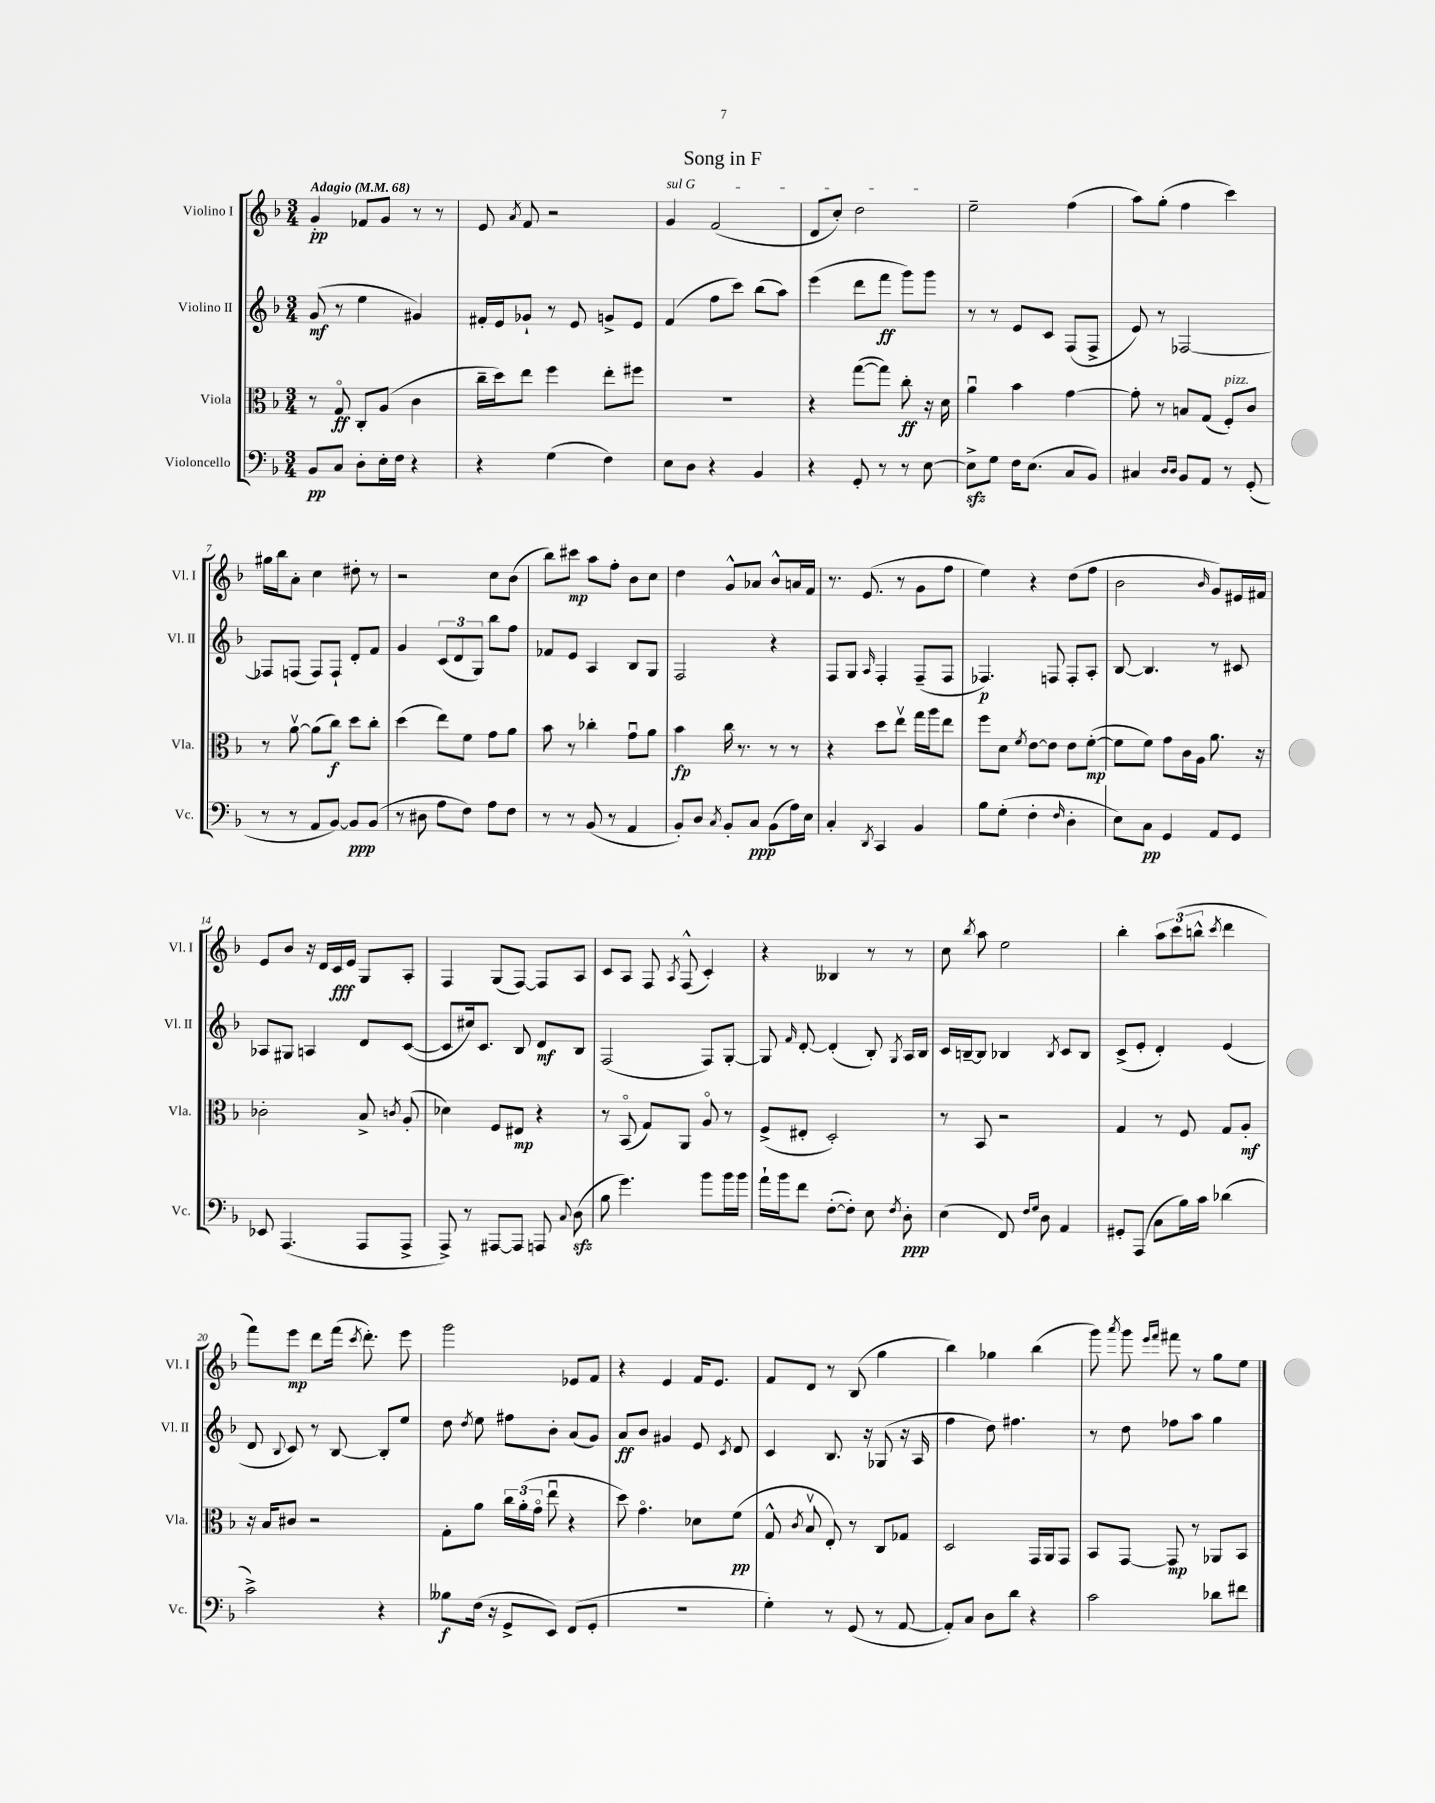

**kern	**dynam	**kern	**dynam	**kern	**dynam	**kern	**dynam
*part4	*part4	*part3	*part3	*part2	*part2	*part1	*part1
*staff4	*staff4	*staff3	*staff3	*staff2	*staff2	*staff1	*staff1
*I"Violoncello	*	*I"Viola	*	*I"Violino II	*	*I"Violino I	*
*I'Vc.	*	*I'Vla.	*	*I'Vl. II	*	*I'Vl. I	*
*clefF4	*	*clefC3	*	*clefG2	*	*clefG2	*
*k[b-]	*	*k[b-]	*	*k[b-]	*	*k[b-]	*
*M3/4	*	*M3/4	*	*M3/4	*	*M3/4	*
*MM68	*	*MM68	*	*MM68	*	*MM68	*
=1	=1	=1	=1	=1	=1	=1	=1
!	!	!	!	!	!	!LO:TX:a:B:t=Adagio	!
8BB-/L	pp	8r	.	(8g/	mf	4g'/	pp
8C/J	.	8G/	ff	8r	.	.	.
8D'\L	.	8C'/L	.	4ee\	.	8f-X/L	.
16E'\L	.	(8A/J	.	.	.	8g/J	.
16F\JJ	.	.	.	.	.	.	.
4r	.	4c\	.	4g#X/)	.	8r	.
.	.	.	.	.	.	8r	.
=2	=2	=2	=2	=2	=2	=2	=2
4r	.	16cc~\LL	.	16f#X'/LL	.	8e/	.
.	.	16dd\J)	.	16e/J	.	.	.
.	.	.	.	.	.	8qa/	.
.	.	8ee\J	.	8g-X`/J	.	8f/	.
(4G\	.	4ff\	.	8r	.	2r	.
.	.	.	.	8e/	.	.	.
4F\)	.	8ee'\L	.	8gn^/L	.	.	.
.	.	8ff#X\J	.	8e/J	.	.	.
=3	=3	=3	=3	=3	=3	=3	=3
!	!	!	!	!	!	!LO:TX:a:i:t=sul G	!
8E\L	.	2.r	.	(4f/	.	4g/	.
8D\J	.	.	.	.	.	.	.
4r	.	.	.	8ff\L	.	(2f/	.
.	.	.	.	8ccc\J)	.	.	.
4BB-/	.	.	.	(8bb-\L	.	.	.
.	.	.	.	8aa\J)	.	.	.
=4	=4	=4	=4	=4	=4	=4	=4
4r	.	4r	.	(4eee\	.	8d/L	.
.	.	.	.	.	.	8cc'/J)	.
8GG'/	.	([8gg\L	.	8ddd\L	.	2dd\	.
8r	.	8gg\J])	.	8fff\J	ff	.	.
8r	.	8cc'\	ff	8ggg\L)	.	.	.
[8E\	.	16r	.	8ggg\J	.	.	.
.	.	16d\	.	.	.	.	.
=5	=5	=5	=5	=5	=5	=5	=5
8Ezz^\L]	.	4au\	.	8r	.	2ee~\	.
8G\J	.	.	.	8r	.	.	.
16F\KL	.	4b-\	.	8e/L	.	.	.
(8.E\J	.	.	.	.	.	.	.
.	.	.	.	8c/J	.	.	.
8C/L	.	[4g\	.	(8F/L	.	(4ff\	.
8BB-/J)	.	.	.	8F^/J	.	.	.
=6	=6	=6	=6	=6	=6	=6	=6
4C#X/	.	8g'\]	.	8e/)	.	8aa\L)	.
.	.	8r	.	8r	.	(8gg'\J	.
16qqD/LL	.	.	.	.	.	.	.
16qqD/JJ	.	.	.	.	.	.	.
8BB-/L	.	8Bn/L	.	[2F-X/	.	4ff\	.
8AA/J	.	(8G/J	.	.	.	.	.
!	!	!LO:TX:a:i:t=pizz.	!	!	!	!	!
8r	.	8F'/L)	.	.	.	4ccc\)	.
(8GG'/	.	8c/J	.	.	.	.	.
!!LO:LB:g=z
=7	=7	=7	=7	=7	=7	=7	=7
8r	.	8r	.	8F-X/L]	.	16gg#X\LL	.
.	.	.	.	.	.	16bb-\J	.
8r	.	[8av\	.	(8Fn/J	.	8a'\J	.
8AA/L	.	(8a\L]	.	8F/L)	.	4cc\	.
[8BB-/J)	.	8cc\J)	f	8F`/J	.	.	.
8BB-/L]	ppp	8dd\L	.	8d'/L	.	8dd#X'\	.
(8BB-/J	.	8cc'\J	.	8f/J	.	8r	.
=8	=8	=8	=8	=8	=8	=8	=8
8r	.	(4dd\	.	4g/	.	2r	.
8D#X\	.	.	.	.	.	.	.
8A\L	.	8ee\L)	.	(12c/L	.	.	.
.	.	.	.	12d/	.	.	.
8F\J)	.	8f\J	.	.	.	.	.
.	.	.	.	12G/J)	.	.	.
8A\L	.	8g\L	.	8bb-\L	.	8cc\L	.
8F\J	.	8a\J	.	8ff\J	.	(8b-\J	.
=9	=9	=9	=9	=9	=9	=9	=9
8r	.	8b-\	.	8f-X/L	.	8bb-\L)	.
8r	.	8r	.	8e/J	.	8ccc#X\J	mp
(8BB-/	.	4cc-X'\	.	4A/	.	8aa\L	.
8r	.	.	.	.	.	8ff'\J	.
4AA/	.	8gu\L	.	8B-/L	.	8b-\L	.
.	.	8a\J	.	8G/J	.	8cc\J	.
=10	=10	=10	=10	=10	=10	=10	=10
8BB-'/L)	.	4b-\	fp	2F/	.	4dd\	.
8D/J	.	.	.	.	.	.	.
8qC/	.	.	.	.	.	.	.
8BB-'/L	.	16cc\	.	.	.	8g^^/L	.
.	.	8.r	.	.	.	.	.
8C/J	ppp	.	.	.	.	8a-X/J	.
(8BB-\L	.	8r	.	4r	.	8b-^^/L	.
16A\L)	.	8r	.	.	.	16an/L	.
16E\JJ	.	.	.	.	.	16f/JJ	.
=11	=11	=11	=11	=11	=11	=11	=11
4C'/	.	4r	.	8F/L	.	8.r	.
.	.	.	.	8G/J	.	.	.
.	.	.	.	.	.	(8.e/	.
8qDD/	.	.	.	16qqA/	.	.	.
4CC/	.	8dd\L	.	4F'/	.	.	.
.	.	8eev\J	.	.	.	8r	.
4BB-/	.	16gg\LL	.	(8F~/L	.	8g\L	.
.	.	16aa\J	.	.	.	.	.
.	.	8ee\J	.	8F/J	.	8ff\J	.
=12	=12	=12	=12	=12	=12	=12	=12
8B-\L	.	8ff\L	.	4.F-X/)	p	4ee\)	.
(8G'\J	.	8d\J	.	.	.	.	.
.	.	8qf/	.	.	.	.	.
4F'\	.	[8e\L	.	.	.	4r	.
.	.	8e\J]	.	8Fn/	.	.	.
16qqF/	.	.	.	.	.	.	.
4D'\	.	8e\L	.	8F'/L	.	(8dd\L	.
.	.	([8f'\J	mp	8A'/J	.	8ff\J	.
=13	=13	=13	=13	=13	=13	=13	=13
8E\L)	.	8f\L]	.	[8B-/	.	2b-\	.
8C\J	pp	8f\J)	.	4.B-/]	.	.	.
4GG/	.	8g\L	.	.	.	.	.
.	.	16c\L	.	.	.	.	.
.	.	16A\JJ	.	.	.	.	.
.	.	.	.	.	.	16qqb-/	.
8AA/L	.	8.a\	.	8r	.	8g/L)	.
8GG/J	.	.	.	8c#X/	.	16e#X/L	.
.	.	16r	.	.	.	16f#X/JJ	.
!!LO:LB:g=z
=14	=14	=14	=14	=14	=14	=14	=14
8EE-X/	.	2c-X'\	.	8A-X/L	.	8e/L	.
(4.AAA/	.	.	.	8G#X/J	.	8b-/J	.
.	.	.	.	4An/	.	16r	.
.	.	.	.	.	.	16d/LL	.
.	.	.	.	.	.	16c/	fff
.	.	.	.	.	.	16e/JJ	.
8AAA/L	.	8B-^/	.	8d/L	.	8G/L	.
.	.	8qcn/	.	.	.	.	.
8AAA^/J	.	(8A'/	.	([8c/J	.	8A'/J	.
=15	=15	=15	=15	=15	=15	=15	=15
8AAA^/)	.	4d-X\)	.	8c/L]	.	4F/	.
8r	.	.	.	16cc#X/k)	.	.	.
.	.	.	.	8.c/J	.	.	.
[8AAA#X/L	.	8F/L	.	.	.	(8G/L	.
8AAA#/J]	.	8E#X/J	mp	8B-/	.	[8F/J)	.
8AAAn/	.	4r	.	8d/L	mf	8F/L]	.
8qqC/	.	.	.	.	.	.	.
(8Dzz\	.	.	.	8B-/J	.	8A/J	.
=16	=16	=16	=16	=16	=16	=16	=16
8B-\	.	8r	.	(2F/	.	8c/L	.
4.g\)	.	(8BB-/	.	.	.	8A/J	.
.	.	8G/L)	.	.	.	8F/	.
.	.	.	.	.	.	8qA/	.
.	.	8AA/J	.	.	.	(8F^^/	.
8b-\L	.	8A/	.	8F/L)	.	4c'/)	.
16b-\L	.	8r	.	[8G'/J	.	.	.
16b-\JJ	.	.	.	.	.	.	.
=17	=17	=17	=17	=17	=17	=17	=17
16a`\LL	.	(8F^/L	.	8G/]	.	4r	.
16b-\J	.	.	.	.	.	.	.
.	.	.	.	16qqf/	.	.	.
8f\J	.	8E#X'/J	.	[8d'/	.	.	.
([8F'\L	.	2D'/)	.	(4d'/]	.	4B--X/	.
8F'\J])	.	.	.	.	.	.	.
8E\	.	.	.	8B-'/)	.	8r	.
8qF/	.	.	.	8qG/	.	.	.
8D'\	ppp	.	.	16A/LL	.	8r	.
.	.	.	.	16B-/JJ	.	.	.
=18	=18	=18	=18	=18	=18	=18	=18
(4E\	.	8r	.	16c/LL	.	8cc\	.
.	.	.	.	[16Bn~/J	.	.	.
.	.	.	.	.	.	8qbb-/	.
.	.	8BB-/	.	8B/J]	.	8aa\	.
8FF/)	.	2r	.	4B-X/	.	2ee\	.
16qqF/LL	.	.	.	.	.	.	.
16qqG/JJ	.	.	.	.	.	.	.
8D\	.	.	.	.	.	.	.
.	.	.	.	8qB-/	.	.	.
4AA/	.	.	.	8c/L	.	.	.
.	.	.	.	8B-/J	.	.	.
=19	=19	=19	=19	=19	=19	=19	=19
8GG#X'/L	.	4G/	.	(8c^/L	.	4bb-'\	.
(8AAA/J	.	.	.	8e'/J	.	.	.
8C\L	.	8r	.	4d'/)	.	12aa\L	.
.	.	.	.	.	.	(12ccc\	.
16B-\L)	.	8F/	.	.	.	.	.
.	.	.	.	.	.	12bbn^^\J	.
16c\JJ	.	.	.	.	.	.	.
.	.	.	.	.	.	8qccc/	.
(4d-X\	.	8G/L	.	(4e/	.	4ddd\	.
.	.	8A'/J	mf	.	.	.	.
!!LO:LB:g=z
=20	=20	=20	=20	=20	=20	=20	=20
2c^\)	.	16r	.	8d/	.	8fff\L)	.
.	.	16B-/KL	.	.	.	.	.
.	.	.	.	8qqB-/	.	.	.
.	.	8c#X/J	.	8c/)	.	8eee\J	mp
.	.	2r	.	8r	.	8ddd\L	.
.	.	.	.	[8B-/	.	(16fff\Jk	.
.	.	.	.	.	.	8qccc/	.
.	.	.	.	.	.	8.ddd'\)	.
4r	.	.	.	8B-'/L]	.	.	.
.	.	.	.	8ee/J	.	8eee\	.
=21	=21	=21	=21	=21	=21	=21	=21
8B--X\L	f	8G'\L	.	8dd\	.	2ggg\	.
.	.	.	.	8qdd/	.	.	.
(16F\Jk	.	8a\J	.	8ee\	.	.	.
16r	.	.	.	.	.	.	.
8GG^/L	.	24cc\LL	.	8ff#X\L	.	.	.
.	.	(24a'\	.	.	.	.	.
.	.	24g\JJ	.	.	.	.	.
8EE/J)	.	8eeu\	.	8b-'\J	.	.	.
(8FF/L	.	4r	.	(8a/L	.	8e-X/L	.
8GG'/J	.	.	.	8g/J)	.	8f/J	.
=22	=22	=22	=22	=22	=22	=22	=22
2.r	.	8dd\)	.	8a/L	ff	4r	.
.	.	4.g\	.	8b-/J	.	.	.
.	.	.	.	4g#X/	.	4e/	.
.	.	8d-X\L	.	8e/	.	16f/KL	.
.	.	.	.	.	.	8.e/J	.
.	.	.	.	8qc/	.	.	.
.	.	(8f\J	pp	8d/	.	.	.
=23	=23	=23	=23	=23	=23	=23	=23
4G'\)	.	8G^^/	.	4c/	.	8f/L	.
.	.	8qc/	.	.	.	.	.
.	.	8B-v/	.	.	.	8d/J	.
8r	.	8E'/)	.	8.B-/	.	8r	.
(8GG/	.	8r	.	.	.	(8B-/	.
.	.	.	.	16r	.	.	.
8r	.	8C/L	.	(8G-X/	.	4gg\	.
[8AA/	.	8G-X/J	.	16r	.	.	.
.	.	.	.	16A/	.	.	.
=24	=24	=24	=24	=24	=24	=24	=24
8AA'/L])	.	2D/	.	4ff\	.	4bb-\)	.
8C/J	.	.	.	.	.	.	.
8D\L	.	.	.	8dd\)	.	4gg-X\	.
8d\J	.	.	.	4.ff#X\	.	.	.
4r	.	16GG/LL	.	.	.	(4bb-\	.
.	.	16AA/J	.	.	.	.	.
.	.	8GG/J	.	.	.	.	.
=25	=25	=25	=25	=25	=25	=25	=25
2c\	.	8BB-/L	.	8r	.	8ggg\)	.
.	.	.	.	.	.	8qaaa/	.
.	.	[8GG/J	.	8dd\	.	8ggg\	.
.	.	.	.	.	.	16qqeee/LL	.
.	.	.	.	.	.	16qqfff/JJ	.
.	.	8GG/]	mp	8ff-X\L	.	8fff#X\	.
.	.	8r	.	8aa\J	.	8r	.
8d-X\L	.	8AA-X/L	.	4gg\	.	8gg\L	.
8f#X\J	.	8BB-/J	.	.	.	8ee\J	.
==	==	==	==	==	==	==	==
*-	*-	*-	*-	*-	*-	*-	*-
